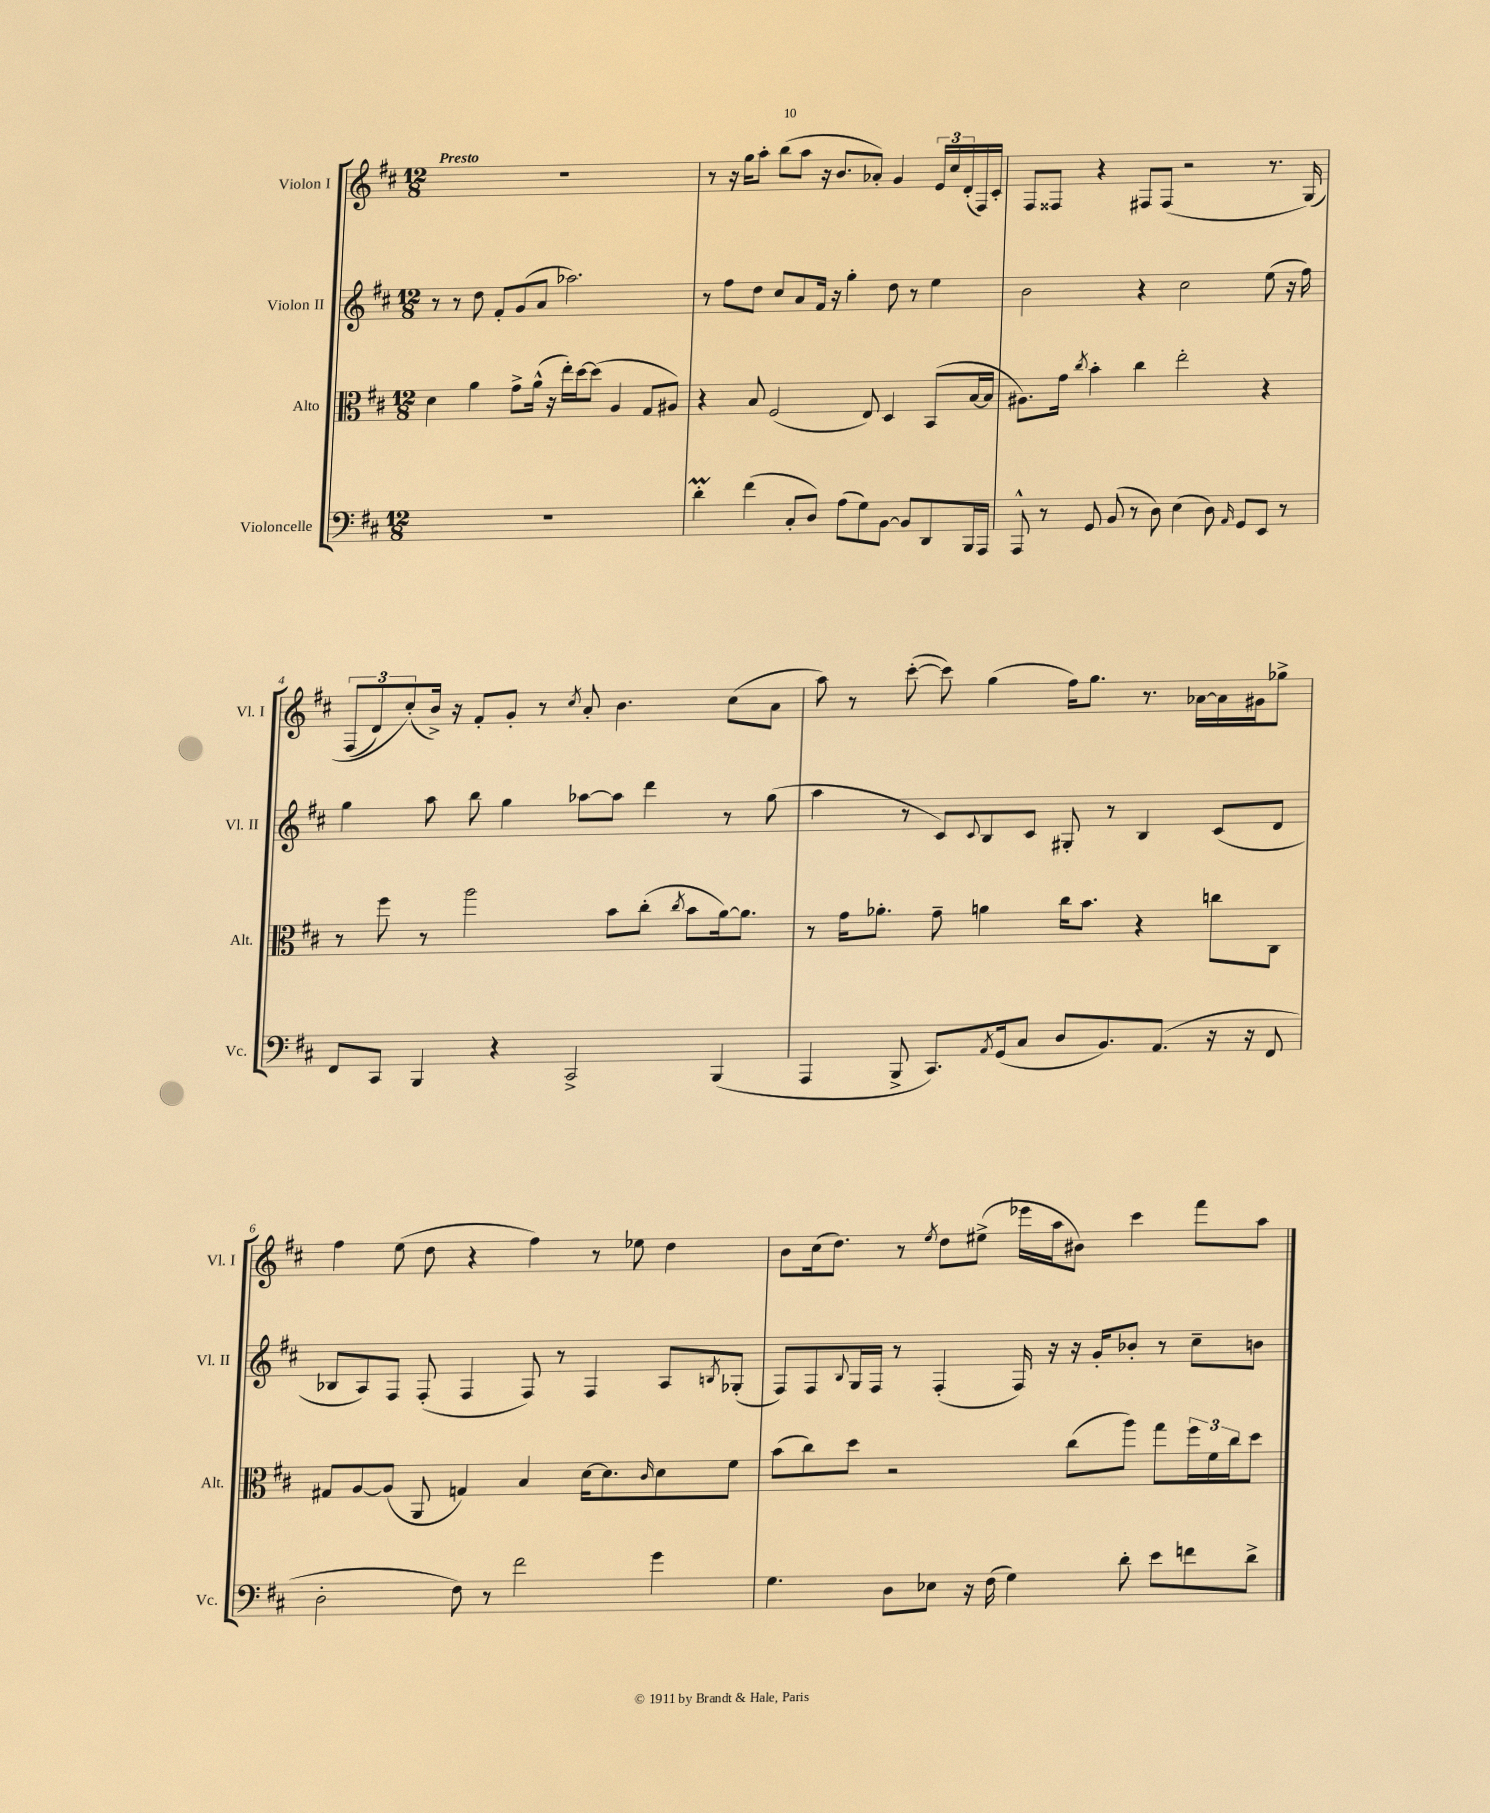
<<
\new StaffGroup <<
\new Staff = "s0" \with { instrumentName = "Violon I" shortInstrumentName = "Vl. I" } {
    \clef treble \key d \major \numericTimeSignature \time 12/8 \tempo "Presto"
    R1. |
    r8 r16 g''16 a''8-. b''8( a''8 r16 b'8. aes'8-.) g'4 \tuplet 3/2 { e'16 cis''16 d'16-.( } fis16) cis'16-. |
    fis8 fisis8 r4 fis8 fis8( r2 r8. g16)\( |
    \tuplet 3/2 { fis8( d'8) cis''8-.(\) } b'16->) r16 fis'8-. g'8-. r8 \acciaccatura { cis''8 } a'8-. b'4. cis''8( a'8 |
    a''8) r8 cis'''8~-.( cis'''8) g''4( fis''16) g''8. r8. aes'16~ aes'16 gis'16 ges''8-> |
    fis''4 e''8( d''8 r4 fis''4) r8 ees''8 d''4 |
    b'8 cis''16( d''8.) r8 \acciaccatura { e''8 } d''8 eis''8->( ees'''16 a''16 bis'8) cis'''4 fis'''8 a''8 \bar "|." |
}
\new Staff = "s1" \with { instrumentName = "Violon II" shortInstrumentName = "Vl. II" } {
    \clef treble \key d \major \numericTimeSignature \time 12/8
    r8 r8 d''8 fis'8-. g'8( a'8 aes''2.) |
    r8 fis''8 d''8 cis''8 a'8 fis'16 r16 g''4-. d''8 r8 e''4 |
    b'2 r4 cis''2 e''8( r16 fis''16) |
    g''4 a''8 b''8 g''4 aes''8~ aes''8 d'''4 r8 g''8( |
    a''4 r8 cis'8) \appoggiatura { cis'8 } b8 cis'8 gis8-. r8 b4 cis'8( d'8 |
    bes8 a8) fis8 fis8-.( fis4 fis8) r8 fis4 a8 \acciaccatura { b8 } ges8-.( |
    fis8) fis8 \appoggiatura { b8 } g16 fis16 r8 fis4-.( fis16) r16 r16 g'16-. bes'8-. r8 cis''8-- b'8 \bar "|." |
}
\new Staff = "s2" \with { instrumentName = "Alto" shortInstrumentName = "Alt." } {
    \clef alto \key d \major \numericTimeSignature \time 12/8
    d'4 a'4 g'8-> a'16-^( r16 e''16-.) d''16~ d''8( a4 g8 ais8) |
    r4 b8 fis2( e8) d4 b,8( b16~ b16 |
    ais8.) g'16 \acciaccatura { cis''8 } b'4-. cis''4 e''2-. r4 |
    r8 fis''8 r8 a''2 b'8 cis''8-.( \acciaccatura { cis''8 } b'8 a'16~) a'8. |
    r8 g'16 aes'8.-. g'8-- a'4 cis''16 b'8. r4 c''8 cis8 |
    gis8 a8~ a8( a,8 g4) b4 d'16~ d'8. \grace { cis'16 } d'8 fis'8 |
    b'8( cis''8) d''8 r2 cis''8( a''8) g''8 \tuplet 3/2 { fis''16 fis'16 cis''16 } d''8 \bar "|." |
}
\new Staff = "s3" \with { instrumentName = "Violoncelle" shortInstrumentName = "Vc." } {
    \clef bass \key d \major \numericTimeSignature \time 12/8
    R1. |
    d'4-.\prall fis'4( cis8-. d8) a8( g8) b,8~ b,8 d,8 b,,16 a,,16 |
    a,,8-^ r8 g,8 b,8( r8 d8) e4( d8) \grace { a,16 } g,8 e,8 r8 |
    fis,8 cis,8 b,,4 r4 cis,2-> b,,4( |
    a,,4 b,,8-> cis,8.) \acciaccatura { a,8 } g,16( cis8 d8 b,8.) a,8.( r16 r16 fis,8 |
    d2-. fis8) r8 fis'2 g'4 |
    g4. d8 ees8 r16 fis16( g4) d'8-. e'8 f'8 d'8-> \bar "|." |
}
>>
>>
